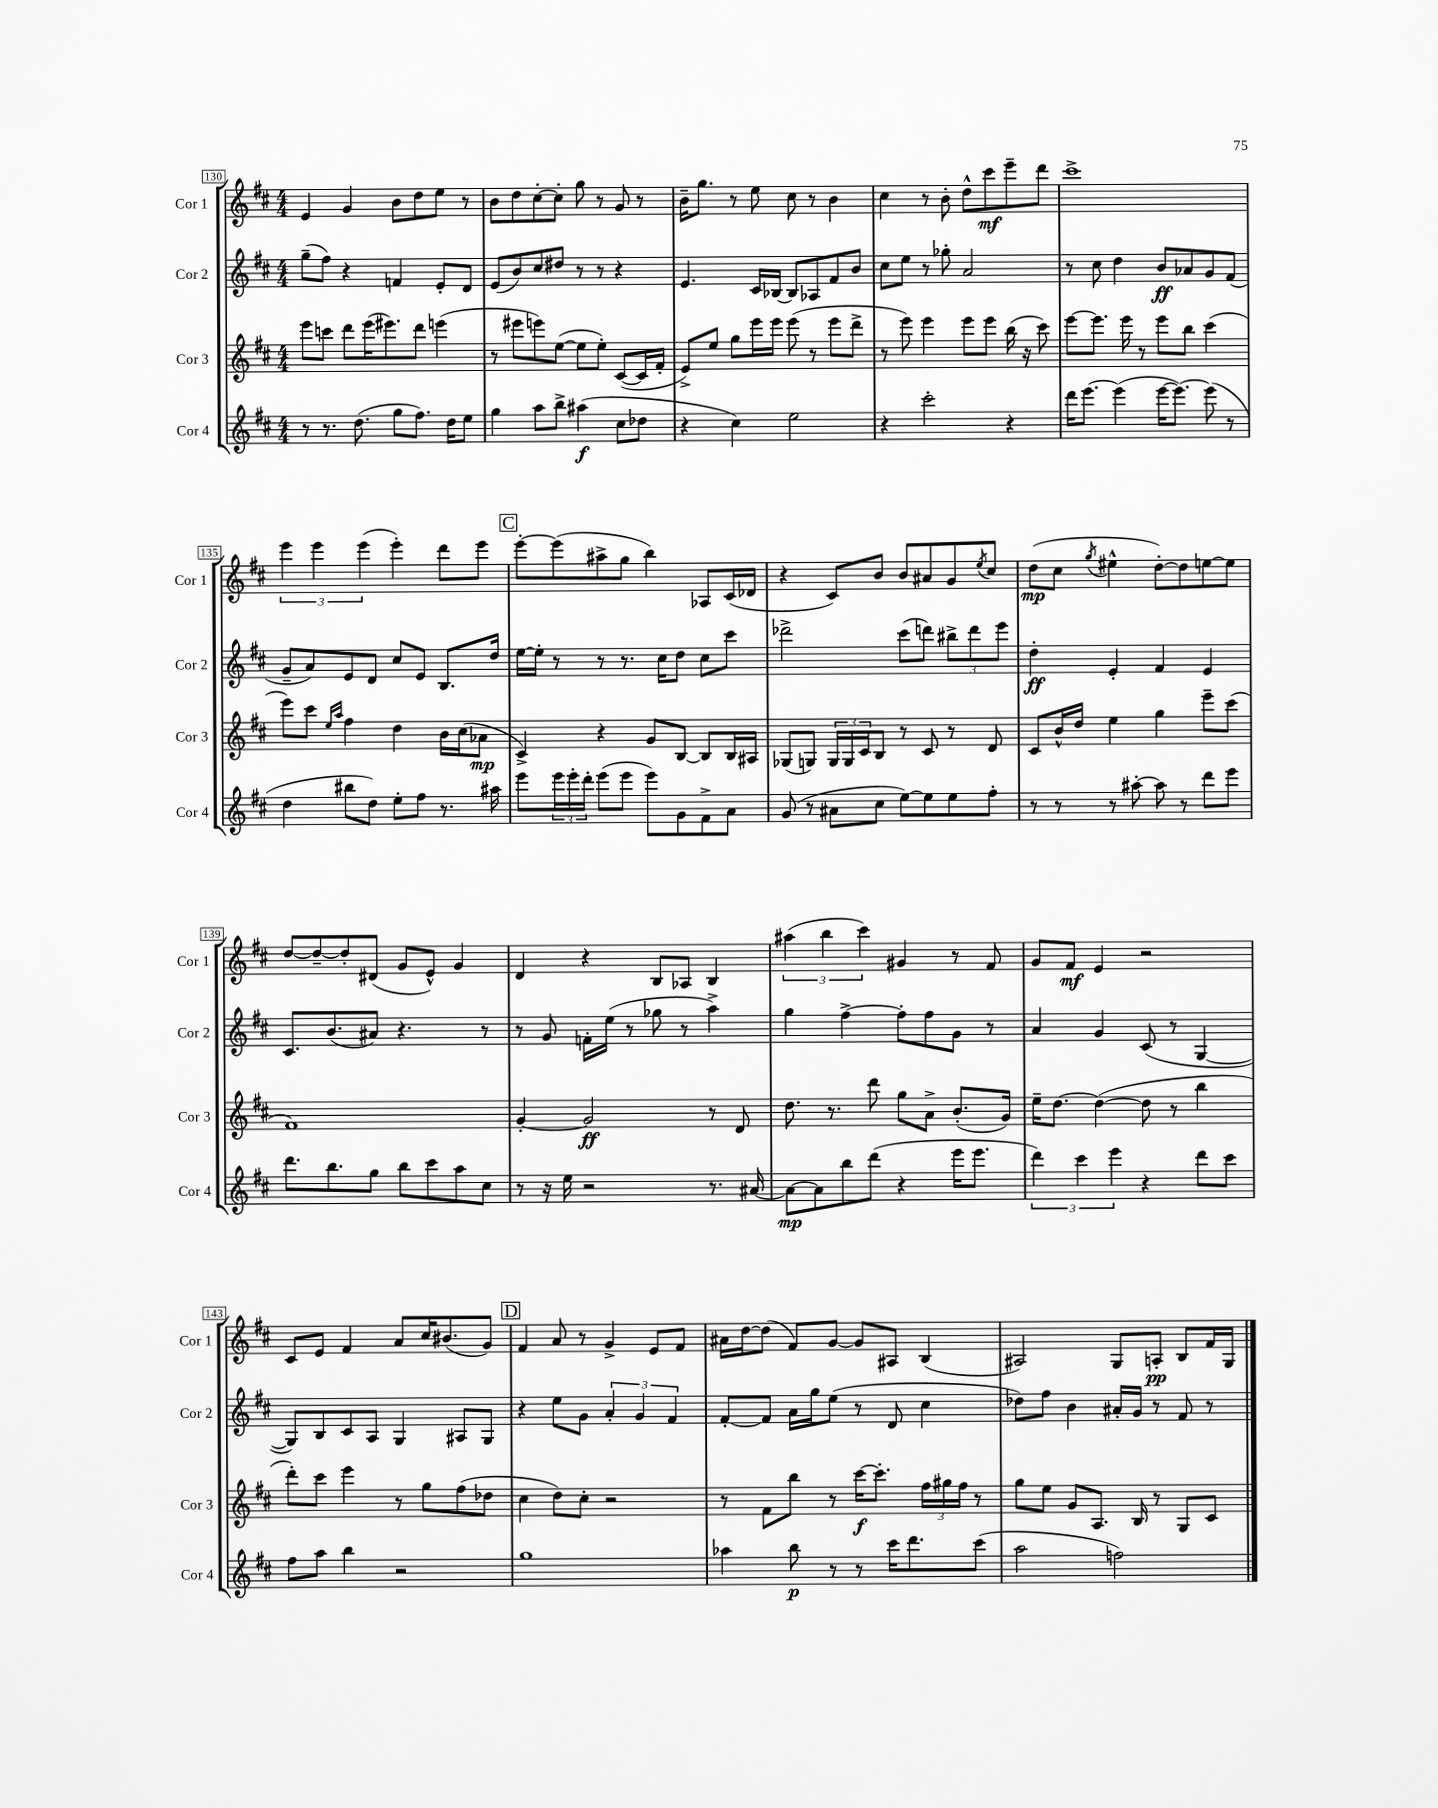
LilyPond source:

<<
\new StaffGroup <<
\new Staff = "s0" \with { instrumentName = "Cor 1" shortInstrumentName = "Cor 1" } {
    \clef treble \key d \major \numericTimeSignature \time 4/4
    e'4 g'4 b'8 d''8 e''8 r8 |
    b'8 d''8 cis''8~-. cis''8-. g''8 r8 g'8 r8 |
    b'16-- g''8. r8 e''8 cis''8 r8 b'4 |
    cis''4 r8 b'8-. d''8-^ cis'''8\mf e'''8-- d'''8 |
    cis'''1-> |
    \tuplet 3/2 { e'''4 e'''4 e'''4( } e'''4-.) d'''8 e'''8 |
    \mark \markup { \box "C" } e'''8~-. e'''8( ais''8-> g''8 b''4) aes8 cis'16( des'16 |
    r4 cis'8) b'8 b'8 ais'8 g'8 \acciaccatura { e''8 } cis''8 |
    d''8\mp( cis''8 \acciaccatura { g''8 } eis''4-^ d''8~-.) d''8 e''8~ e''8 |
    d''8~ d''8~-- d''8-. dis'8( g'8 e'8-^) g'4 |
    d'4 r4 b8 aes8 b4 |
    \tuplet 3/2 { ais''4( b''4 cis'''4) } gis'4 r8 fis'8 |
    g'8 fis'8\mf e'4 r2 |
    cis'8 e'8 fis'4 a'8 cis''16 bis'8.( g'8) |
    \mark \markup { \box "D" } fis'4 a'8 r8 g'4-> e'8 fis'8 |
    ais'16 d''16~ d''8( fis'8) g'8~ g'8 ais8 b4( |
    ais2) g8 a8-.\pp b8 fis'16 g16 \bar "|." |
}
\new Staff = "s1" \with { instrumentName = "Cor 2" shortInstrumentName = "Cor 2" } {
    \clef treble \key d \major \numericTimeSignature \time 4/4
    g''8--( fis''8) r4 f'4 e'8-. d'8 |
    e'8( b'8) cis''8 dis''8 r8 r8 r4 |
    e'4. cis'16 bes16~ bes8 aes8 fis'8 b'8 |
    cis''8 e''8 r8 ges''8-. a'2 |
    r8 cis''8 d''4 b'8\ff aes'8 g'8 fis'8( |
    g'8-- a'8) e'8 d'8 cis''8 e'8 b8. d''16 |
    \mark \markup { \box "C" } e''16~ e''16-. r8 r8 r8. cis''16 d''8 cis''8 cis'''8 |
    des'''2-> cis'''8( d'''8) \tuplet 3/2 { bis''8-> d'''8 e'''8 } |
    d''4-.\ff e'4-. fis'4 e'4 |
    cis'8. b'8.( ais'8) r4. r8 |
    r8 g'8 f'16-. e''16( r8 ges''8 r8 a''4->) |
    g''4 fis''4~-> fis''8-. fis''8 g'8 r8 |
    a'4 g'4 cis'8( r8 g4~ |
    g8) b8 cis'8 a8 g4 ais8 g8 |
    \mark \markup { \box "D" } r4 e''8 g'8 \tuplet 3/2 { a'4-. g'4 fis'4 } |
    fis'8~-. fis'8 a'16 g''16 e''8( r8 d'8 cis''4 |
    des''8) fis''8 b'4 ais'16-. g'16 r8 fis'8 r8 \bar "|." |
}
\new Staff = "s2" \with { instrumentName = "Cor 3" shortInstrumentName = "Cor 3" } {
    \clef treble \key d \major \numericTimeSignature \time 4/4
    e'''8 c'''8 d'''8 e'''16( eis'''8.) d'''8 e'''4( |
    r8 eis'''8 e'''8) e''8~( e''8 e''8-.) cis'8~( cis'16 fis'16-. |
    e'8->) e''8 g''8 e'''16 e'''16 e'''8( r8 e'''8 d'''8-> |
    r8 e'''8) e'''4 e'''8 e'''8 b''16( r16 cis'''8) |
    e'''8~ e'''8. e'''16 r8 e'''8 b''8 cis'''4( |
    e'''8) cis'''8 \grace { e''16 a''16 } fis''4 d''4 b'16 cis''16( aes'8\mp |
    \mark \markup { \box "C" } cis'4->) r4 g'8 b8~ b8 b16 ais16 |
    ges8( g8) \tuplet 3/2 { g16 g16 cis'16 } b8 r8 cis'8 r8 d'8 |
    cis'8 b'16-^ d''16 e''4 g''4 e'''8-- cis'''8( |
    fis'1) |
    g'4~-. g'2\ff r8 d'8 |
    d''8. r8. d'''8 g''8 a'8-> b'8.-.( g'16) |
    e''16-- d''8.~ d''4~( d''8 r8 b''4 |
    d'''8-.) cis'''8 e'''4 r8 g''8 fis''8( des''8 |
    \mark \markup { \box "D" } cis''4 d''8) cis''8-. r2 |
    r8 fis'8 b''8 r8 cis'''16~\f cis'''8.-. \tuplet 3/2 { fis''16 gis''16 fis''16 } r8 |
    g''8 e''8 g'8 a8. b16 r8 g8 cis'8 \bar "|." |
}
\new Staff = "s3" \with { instrumentName = "Cor 4" shortInstrumentName = "Cor 4" } {
    \clef treble \key d \major \numericTimeSignature \time 4/4
    r8 r8. d''8.( g''8 fis''8.) d''16 e''8 |
    g''4 a''8 b''8-> ais''4\f( cis''8 des''8 |
    r4 cis''4) e''2 |
    r4 cis'''2-. r4 |
    d'''16 e'''8.~ e'''4( e'''16~ e'''8.~) e'''8( r8 |
    d''4 bis''8 d''8) e''8-. fis''8 r8. ais''16 |
    \mark \markup { \box "C" } e'''8 \tuplet 3/2 { e'''16 e'''16-. d'''16-. } e'''8( e'''8 e'''8) g'8 fis'8-> a'8 |
    g'8( r8 ais'8 cis''8 e''8~) e''8 e''8 fis''8-. |
    r8 r8 r8 ais''8~-. ais''8 r8 d'''8 e'''8 |
    d'''8. b''8. g''8 b''8 cis'''8 a''8 cis''8 |
    r8 r16 e''16 r2 r8. ais'16~ |
    ais'8~\mp ais'8 b''8 d'''8( r4 e'''16 e'''8. |
    \tuplet 3/2 { d'''4) cis'''4 e'''4 } r4 d'''8 cis'''8 |
    fis''8 a''8 b''4 r2 |
    \mark \markup { \box "D" } g''1 |
    aes''4 b''8\p r8 r8 cis'''16 d'''8. cis'''8( |
    a''2 f''2) \bar "|." |
}
>>
>>
\layout { \context { \Score currentBarNumber = #130 \override BarNumber.stencil = #(make-stencil-boxer 0.1 0.3 ly:text-interface::print) } }
